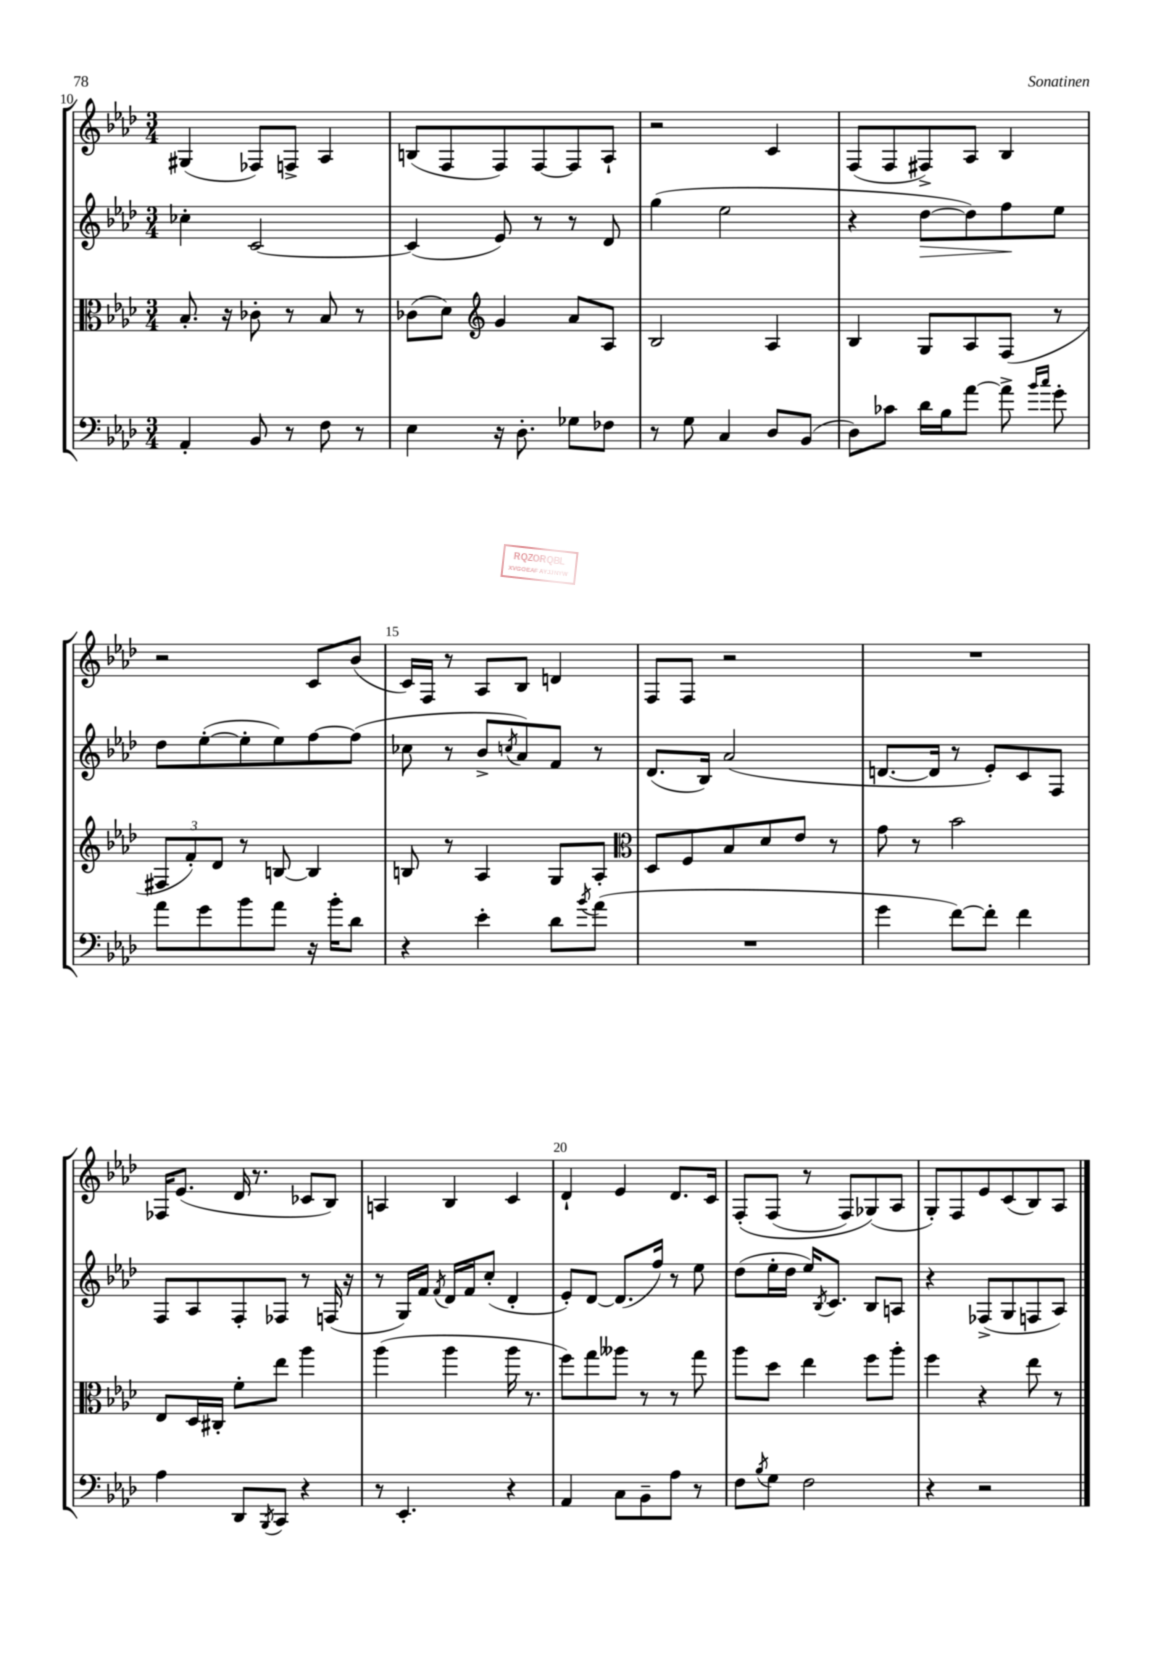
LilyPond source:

<<
\new StaffGroup <<
\new Staff = "s0" {
    \clef treble \key aes \major \numericTimeSignature \time 3/4
    gis4( fes8) f8-> aes4 |
    b8( f8 f8) f8~ f8 aes8-! |
    r2 c'4 |
    f8( f8 fis8->) aes8 bes4 |
    r2 c'8 bes'8( |
    c'16) f16 r8 aes8 bes8 d'4 |
    f8 f8 r2 |
    R2. |
    fes16 ees'8.( des'16 r8. ces'8 bes8) |
    a4 bes4 c'4 |
    des'4-! ees'4 des'8. c'16 |
    f8-.\( f8( r8 f8) ges8(\) aes8 |
    g8-.) f8 ees'8 c'8( bes8) aes8 \bar "|." |
}
\new Staff = "s1" {
    \clef treble \key aes \major \numericTimeSignature \time 3/4
    ces''4-. c'2~ |
    c'4( ees'8) r8 r8 des'8 |
    g''4( ees''2 |
    r4 des''8~\> des''8) f''8\! ees''8 |
    des''8 ees''8~-.( ees''8-. ees''8) f''8~ f''8( |
    ces''8 r8 bes'8-> \acciaccatura { c''8 } aes'8) f'8 r8 |
    des'8.( bes16) aes'2( |
    d'8.~ d'16 r8 ees'8-.) c'8 f8 |
    f8 aes8 f8-. fes8 r8 f16( r16 |
    r8 g16) f'16 \acciaccatura { f'8 } des'16 f'16 c''8-.( des'4-. |
    ees'8-.) des'8~ des'8.( f''16) r8 ees''8 |
    des''8( ees''16-. des''16 ees''16) \acciaccatura { bes8 } c'8. bes8 a8 |
    r4 fes8->( g8 f8 aes8) \bar "|." |
}
\new Staff = "s2" {
    \clef alto \key aes \major \numericTimeSignature \time 3/4
    bes8.-. r16 ces'8-. r8 bes8 r8 |
    ces'8( des'8) \clef treble g'4 aes'8 aes8 |
    bes2 aes4 |
    bes4 g8 aes8 f8( r8 |
    \tuplet 3/2 { fis8 f'8-.) des'8 } r8 b8~ b4 |
    b8 r8 aes4 g8 aes8-. |
    \clef alto des8 f8 bes8 des'8 ees'8 r8 |
    g'8 r8 bes'2 |
    ees8 des16 cis16-. f'8-. ees''8 aes''4 |
    aes''4( aes''4 aes''16 r8. |
    f''8) g''8 aeses''8 r8 r8 g''8 |
    aes''8 des''8 ees''4 f''8 aes''8-. |
    f''4 r4 ees''8 r8 \bar "|." |
}
\new Staff = "s3" {
    \clef bass \key aes \major \numericTimeSignature \time 3/4
    aes,4-. bes,8 r8 f8 r8 |
    ees4 r16 des8.-. ges8 fes8 |
    r8 g8 c4 des8 bes,8( |
    des8) ces'8 des'16 bes16 aes'8~ aes'8-> \grace { bes'16 c''16 } g'8-. |
    aes'8 g'8 bes'8 aes'8 r16 bes'16-. des'8 |
    r4 ees'4-. des'8 \acciaccatura { bes'8 } aes'8( |
    R2. |
    g'4 f'8~) f'8-. f'4 |
    aes4 des,8 \acciaccatura { bes,,8 } c,8 r4 |
    r8 ees,4.-. r4 |
    aes,4 c8 bes,8-- aes8 r8 |
    f8 \acciaccatura { bes8 } g8 f2 |
    r4 r2 \bar "|." |
}
>>
>>
\layout { \context { \Score currentBarNumber = #10 \override BarNumber.break-visibility = ##(#f #t #t) barNumberVisibility = #(every-nth-bar-number-visible 5) } }
